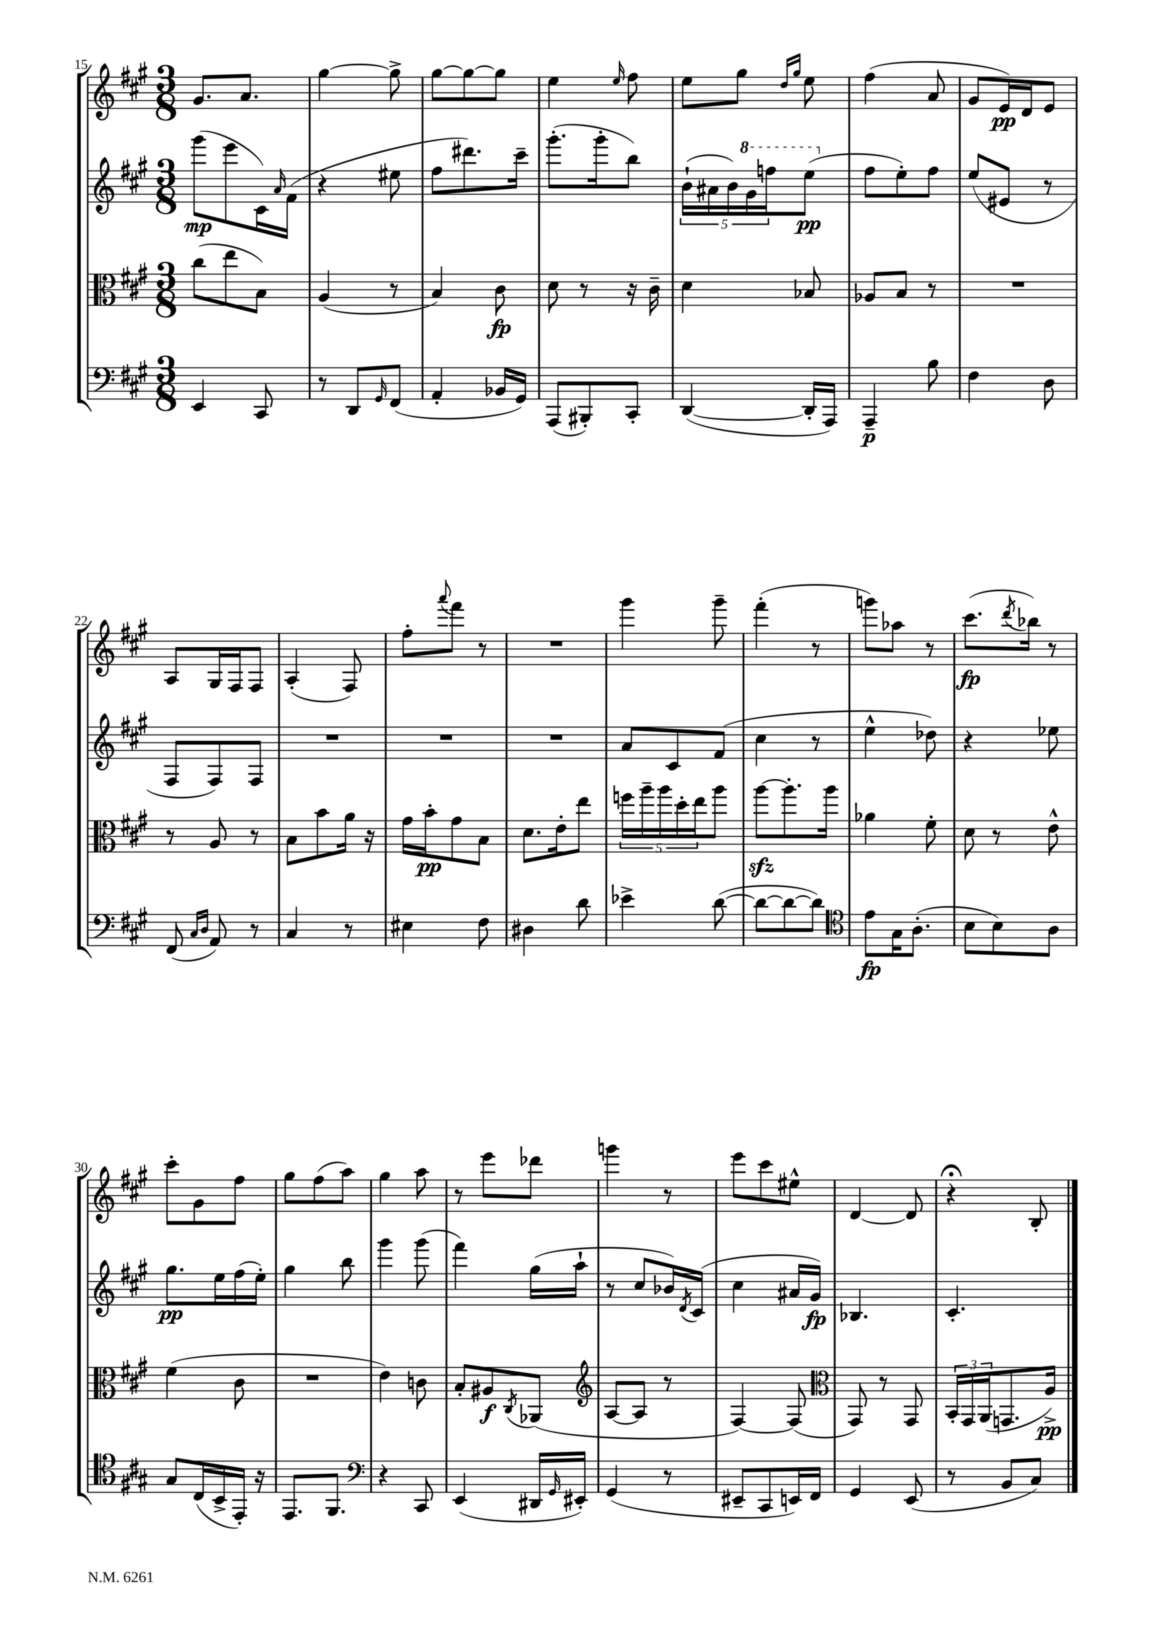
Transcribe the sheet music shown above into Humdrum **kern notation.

**kern	**kern	**kern	**kern
*staff4	*staff3	*staff2	*staff1
*clefF4	*clefC3	*clefG2	*clefG2
*k[f#c#g#]	*k[f#c#g#]	*k[f#c#g#]	*k[f#c#g#]
*M3/8	*M3/8	*M3/8	*M3/8
4EE/	(8cc#\L	(8ggg#\L	8.g#/L
.	8ee\	8eee\	.
.	.	.	8.a/J
8CC#/	8B\J)	16c#\L)	.
.	.	16qqa/	.
.	.	(16f#\JJ	.
=	=	=	=
8r	(4A/	4r	[4gg#\
8DD/L	.	.	.
16qqGG#/	.	.	.
(8FF#/J	8r	8ee#\	8gg#^\]
=	=	=	=
4AA'/	4B/)	8ff#\L	[8gg#\L
.	.	8.ddd#\)	8gg#\_
16BB-/LL	8c#\	.	8gg#\]J
16GG#/JJ)	.	16ccc#~\Jk	.
=	=	=	=
(8AAA/L	8d\	(8.ggg#'\L	4ee\
8BBB#'/)	8r	.	.
.	.	16ggg#'\k	.
.	.	.	16qqee/
8CC#'/J	16r	8bb\J)	8ff#\
.	16c#~\	.	.
=	=	=	=
([4DD/	4d\	(20b`\LL	8ee\L
.	.	20a#\	.
.	.	20b\)	.
.	.	.	8gg#\J
.	.	20gg#\	.
.	.	20fff\J	.
.	.	.	16qqdd/LL
.	.	.	16qqgg#/JJ
16DD'/]LL	8B-/	(8eee\J	8ee\
16AAA/JJ)	.	.	.
=	=	=	=
4AAA~/	8A-/L	8ff#\L	(4ff#\
.	8B/J	8ee'\)	.
8B\	8r	8ff#\J	8a/
=	=	=	=
4F#\	4.r	(8ee/L	8g#/L
.	.	8e#/J	16e/L)
.	.	.	16d/J
8D\	.	8r	8e/J
=	=	=	=
(8FF#/	8r	8F#/L	8A/L
16qqC#/LL	.	.	.
16qqD/JJ	.	.	.
8AA/)	8A/	8F#/)	16G#/L
.	.	.	16F#/J
8r	8r	8F#/J	8F#/J
=	=	=	=
4C#/	8B\L	4.r	(4A'/
.	8b\	.	.
8r	16a\Jk	.	8F#/)
.	16r	.	.
=	=	=	=
4E#\	16g#\LL	4.r	8ff#'\L
.	16b'\J	.	.
.	.	.	8qqaaa/
.	8g#\	.	8fff#\J
8F#\	8B\J	.	8r
=	=	=	=
4D#\	8.d\L	4.r	4.r
.	16e'\k	.	.
8d\	8ee\J	.	.
=	=	=	=
4e-^\	20ff\LL	8a/L	4ggg#\
.	20aa~\	.	.
.	20aa\	.	.
.	.	8c#/	.
.	20dd'\	.	.
.	20ee\J	.	.
([8d\	8aa\J	(8f#/J	8ggg#~\
=	=	=	=
8d\_L	[8aa\L	4cc#\	(4fff#'\
8d\_	8.aa'\]	.	.
8d\]J)	.	8r	8r
.	16aa\Jk	.	.
=	=	=	=
*clefC4	*	*	*
8e\L	4a-\	4ee^^\	8ggg\L)
16G#\K	.	.	8aa-\J
(8.A'\J	.	.	.
.	8f#'\	8dd-\)	8r
=	=	=	=
8B\L	8d\	4r	(8.ccc#\L
8B\)	8r	.	.
.	.	.	8qddd/
.	.	.	16bb-\Jk)
8A\J	8e^^\	8ee-\	8r
=	=	=	=
8G#/L	(4f#\	8.gg#\L	8ccc#'\L
(16C#/L	.	.	8g#\
16BB^/	.	16ee\L	.
16EE'/JJ)	8c#\	(16ff#\	8ff#\J
16r	.	16ee'\JJ)	.
=	=	=	=
8.EE/L	4.r	4gg#\	8gg#\L
.	.	.	(8ff#\
8.FF#/J	.	.	.
.	.	8bb\	8aa\J)
=	=	=	=
*clefF4	*	*	*
4r	4e\)	4ggg#\	4gg#\
8CC#/	8c\	(8ggg#\	8aa\
=	=	=	=
(4EE/	8B'/L	4fff#\)	8r
.	8A#/	.	8eee\L
.	8qC#/	.	.
16DD#/LL	(8AA-/J	(16gg#\LL	8ddd-\J
16qqGG#/	.	.	.
16EE#'/JJ)	.	16aa`\JJ	.
=	=	=	=
*	*clefG2	*	*
(4GG#/	[8A/L	8r	4ggg\
.	8A/]J	8cc#/L	.
8r	8r	16b-/L)	8r
.	.	8qd/	.
.	.	(16c#/JJ	.
=	=	=	=
8EE#~/L	[4F#/)	4cc#\	8eee\L
8CC#/	.	.	8ccc#\
16EE/L)	(8F#/]	16a#/LL	8ee#^^\J
16FF#/JJ	.	16g#/JJ)	.
=	=	=	=
*	*clefC3	*	*
4GG#/	8GG#/)	4.B-/	[4d/
.	8r	.	.
(8EE/	8GG#/	.	8d/]
=	=	=	=
8r	24BB'/LL	4.c#'/	4r;
.	24GG#/	.	.
.	(24AA/J	.	.
8BB/L	8.GG/	.	.
8C#/J)	.	.	8B'/
.	16A^/Jk)	.	.
==	==	==	==
*-	*-	*-	*-
